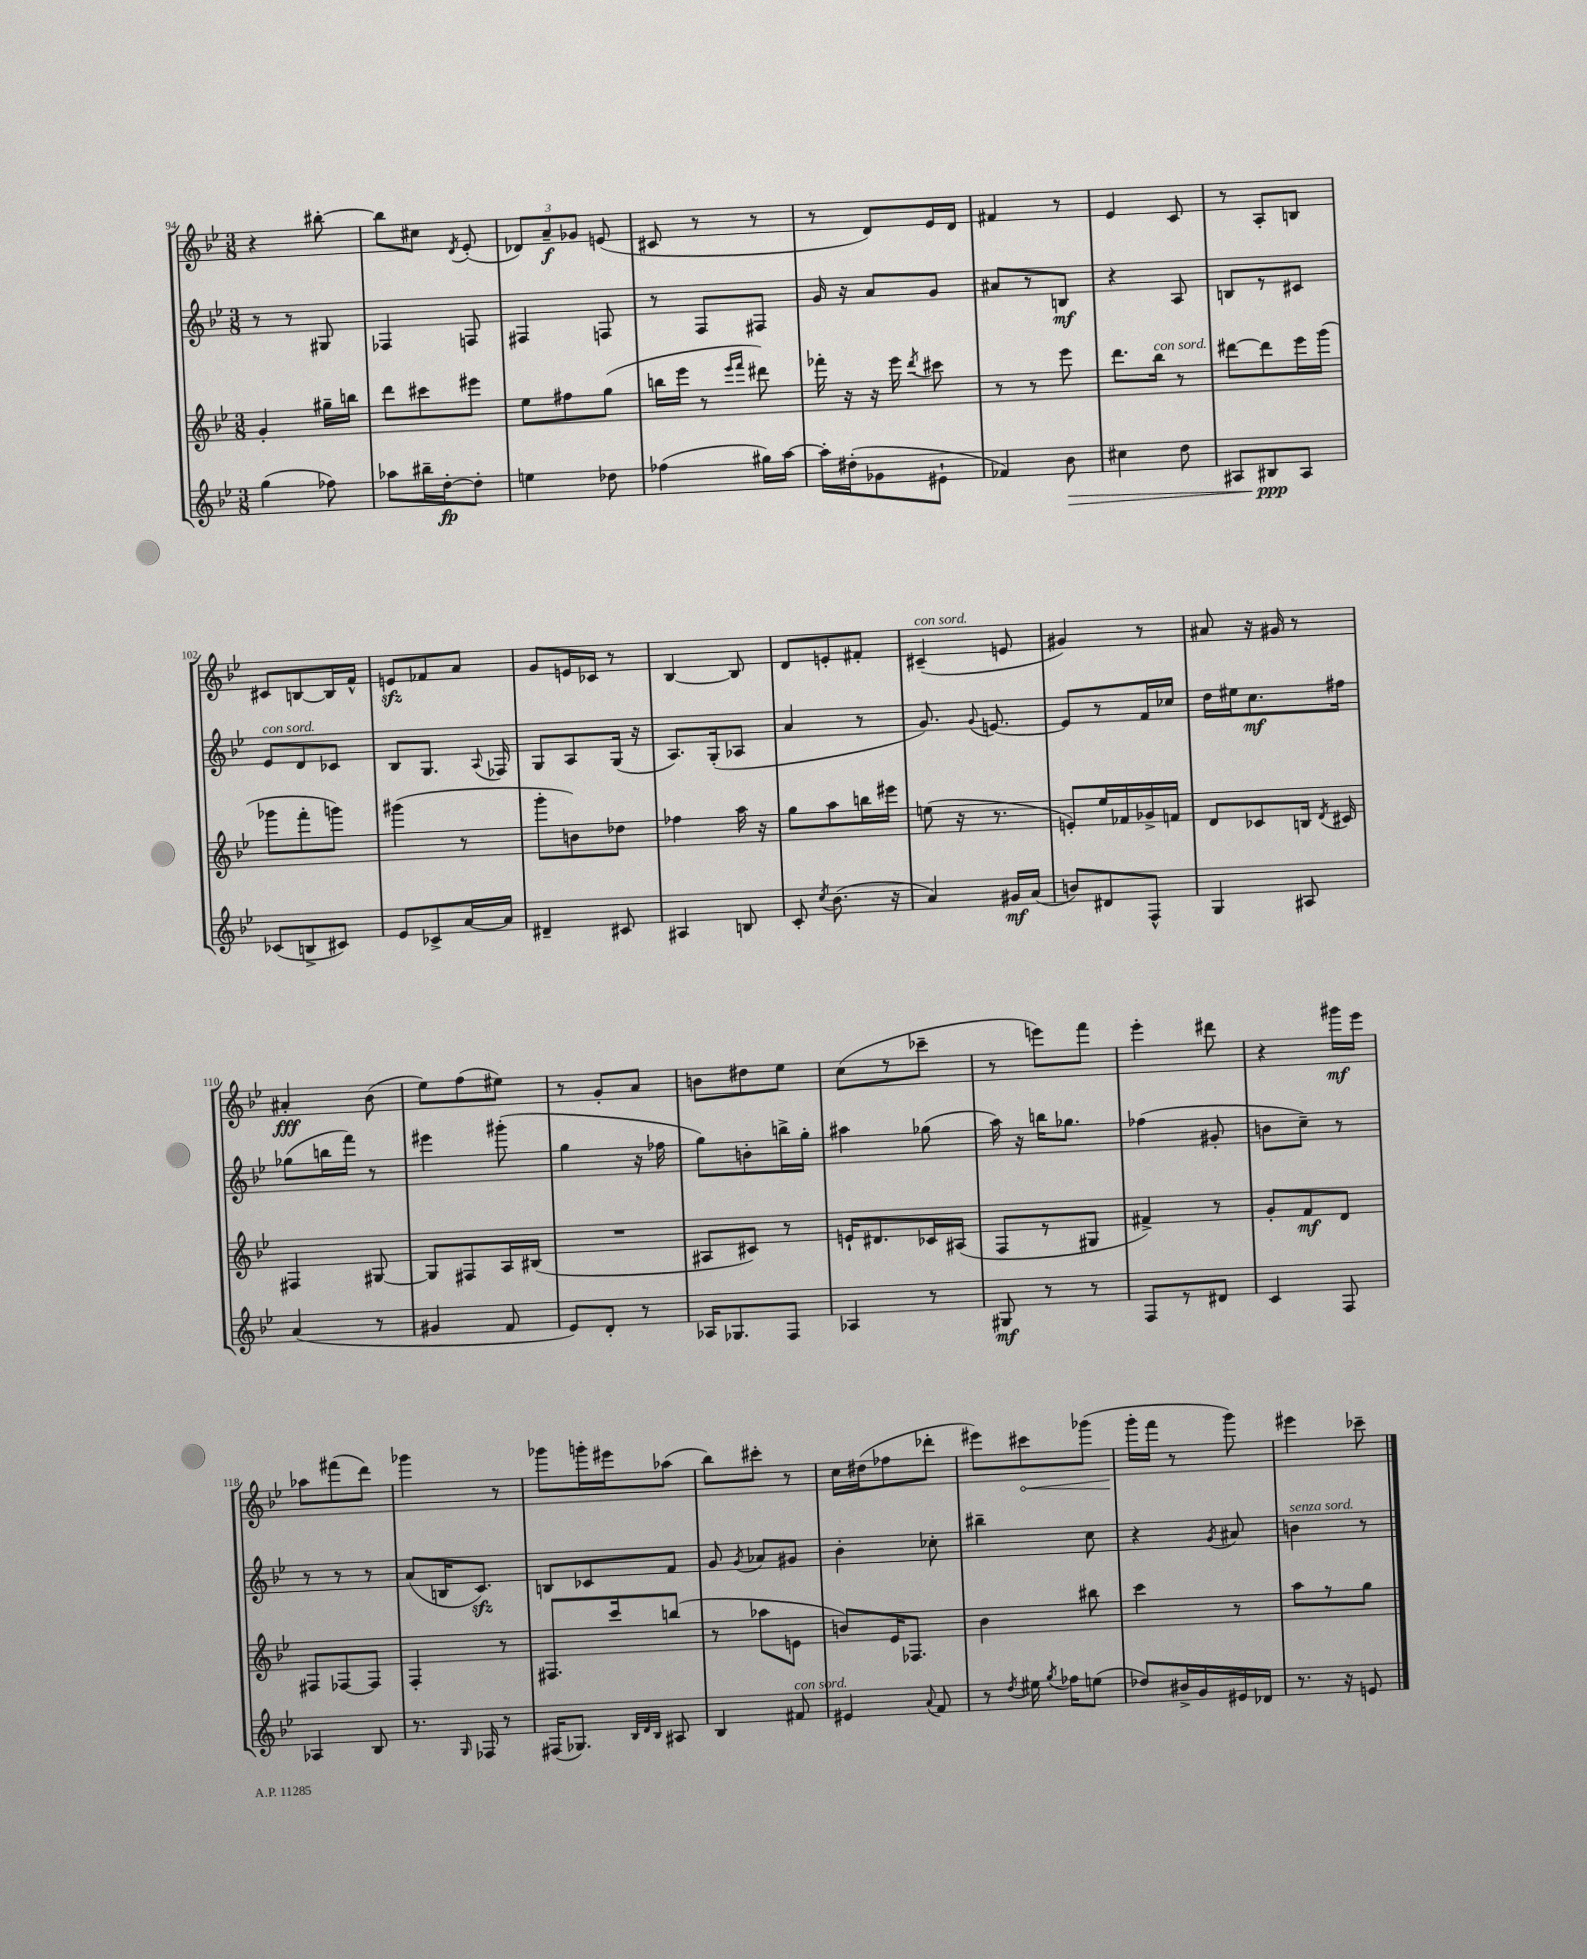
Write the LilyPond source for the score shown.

<<
\new StaffGroup <<
\new Staff = "s0" {
    \clef treble \key bes \major \numericTimeSignature \time 3/8
    \autoBeamOff r4 bis''8~-. |
    bis''8[ cis''8] \acciaccatura { d'8 } ees'8-.( |
    \tuplet 3/2 { des'8[) a'8--\f ges'8] } e'8( |
    cis'8 r8 r8 |
    r8 d'8[) ees'16 d'16] |
    fis'4 r8 |
    ees'4 c'8 |
    r8 a8[-. b8] |
    cis'8[ b8~ b16 f'16]-^ |
    e'8[\sfz fes'8 a'8] |
    g'8[ e'16 ces'16] r8 |
    bes4~ bes8 |
    d'8[ e'8-. fis'8]-. |
    cis'4--^\markup { \italic "con sord." }( e'8 |
    gis'4) r8 |
    ais'8 r16 gis'16 r8 |
    ais'4-.\fff bes'8( |
    ees''8[) f''8( eis''8]) |
    r8 g'8[-. a'8] |
    b'8[ dis''8 ees''8] |
    c''8[( r8 ces'''8]-- |
    r8 e'''8[) f'''8] |
    ees'''4-. dis'''8 |
    r4 gis'''16[\mf ees'''16] |
    aes''8[ fis'''8( d'''8]) |
    ges'''4 r8 |
    ges'''8[ g'''16-. eis'''16 aes''8]( |
    bes''8[) cis'''8]-. r8 |
    c''16[ dis''16( fes''8 des'''8]-. |
    eis'''8[) \once \override Hairpin.circled-tip = ##t cis'''8\< ges'''8]( |
    g'''16[-.\! f'''16] r8 g'''8) |
    eis'''4 ces'''8-- \bar "|." |
}
\new Staff = "s1" {
    \clef treble \key bes \major \numericTimeSignature \time 3/8
    \autoBeamOff r8 r8 gis8 |
    fes4 f8 |
    fis4 f8 |
    r8 f8[ fis8] |
    g'16 r16 a'8[ g'8] |
    ais'8[ r8 b8]\mf |
    r4 a8 |
    b8[ r8 cis'8] |
    ees'8[^\markup { \italic "con sord." } d'8 ces'8] |
    bes8[ g8.] \appoggiatura { a8 } fes16 |
    g8[ a8 g16]( r16 |
    a8.[) g16-.( aes8] |
    a'4 r8 |
    g'8.) \appoggiatura { g'8 } e'8.~ |
    e'8[ r8 f'16 ces''16] |
    d''16[ eis''16 c''8.\mf fis''16] |
    ges''8[( b''16 f'''16]) r8 |
    eis'''4 gis'''8-.( |
    g''4 r16 fes''16 |
    g''8[) b'8-. b''16-> g''16]-. |
    ais''4 ges''8( |
    a''16) r16 b''16[ ges''8.] |
    fes''4( gis'8-. |
    b'8[ c''8]--) r8 |
    r8 r8 r8 |
    a'8[( b16 c'8.]\sfz) |
    b8[ ces'8 f'8] |
    g'8 \acciaccatura { g'8 } aes'8[ gis'8] |
    bes'4-. ces''8-. |
    bis''4-- c''8 |
    r4 \acciaccatura { g'8 } ais'8 |
    b'4^\markup { \italic "senza sord." } r8 \bar "|." |
}
\new Staff = "s2" {
    \clef treble \key bes \major \numericTimeSignature \time 3/8
    \autoBeamOff g'4-. gis''16[-- b''16] |
    d'''8[ cis'''8 eis'''8] |
    ees''8[ fis''8 g''8]( |
    b''16[ ees'''16] r8 \grace { ees'''16[ f'''16] } dis'''8) |
    fes'''16-. r16 r16 ees'''16 \acciaccatura { d'''8 } cis'''8 |
    r8 r8 ees'''8 |
    d'''8.[ bes''16]^\markup { \italic "con sord." } r8 |
    dis'''8[~ dis'''8 ees'''16 g'''16]( |
    ges'''8[ f'''8-. g'''8]) |
    gis'''4( r8 |
    g'''8[-. b'8) des''8] |
    fes''4 a''16 r16 |
    g''8[ a''8 b''16 eis'''16] |
    e''8( r16 r8. |
    e'8[-.) ees''16 fes'16 ges'16-> f'16] |
    d'8[ ces'8 b16] \acciaccatura { d'8 } cis'16 |
    fis4 gis8~ |
    gis8[ fis8 a16 bis16]( |
    R4. |
    ais8[ cis'8]) r8 |
    e'16[-! dis'8. ces'16 ais16]( |
    f8[ r8 gis8] |
    fis'4->) r8 |
    g'8[-. f'8\mf d'8] |
    fis8[ fes8~ fes8] |
    f4-. r8 |
    fis8.[ c'''16 b''8]( |
    r8 aes''8[ e'8] |
    b'8[) ees'16 fes8.] |
    bes'4 bis''8 |
    c'''4 r8 |
    a''8[ r8 g''8] \bar "|." |
}
\new Staff = "s3" {
    \clef treble \key bes \major \numericTimeSignature \time 3/8
    \autoBeamOff g''4( fes''8) |
    aes''8[ bis''16-- d''16~-.\fp d''8]-. |
    e''4 des''8 |
    fes''4( gis''16[) a''16]~ |
    a''16[-. dis''16-.( ges'8 eis'8]-! |
    fes'4) bes'8\> |
    cis''4 d''8 |
    ais8[ bis8\ppp\! ais8] |
    ces'8[( b8-> cis'8]) |
    ees'8[ ces'8-> a'16~ a'16] |
    dis'4-- cis'8 |
    ais4 b8 |
    c'8-. \acciaccatura { c''8 } bes'8.( r16 |
    a'4) gis'16[\mf a'16]( |
    b'8[) dis'8 f8]-^ |
    g4 ais8 |
    a'4( r8 |
    gis'4 f'8 |
    ees'8[) d'8]-. r8 |
    aes16[ ges8. f8] |
    aes4 r8 |
    gis8\mf r8 r8 |
    f8[ r8 dis'8] |
    c'4 f8 |
    aes4 bes8 |
    r8. \grace { g16 } fes16 r8 |
    fis16[( ges8.]) \grace { bes32[ d'32 bes32] } ais8 |
    bes4 fis'8^\markup { \italic "con sord." } |
    eis'4 \appoggiatura { a'8 } f'8 |
    r8 \acciaccatura { d''8 } eis''16 \acciaccatura { g''8 } fes''16[ e''8]( |
    des''8[) bis'16-> g'16 eis'16 des'16] |
    r8. r16 e'8 \bar "|." |
}
>>
>>
\layout { \context { \Score currentBarNumber = #94 } }
